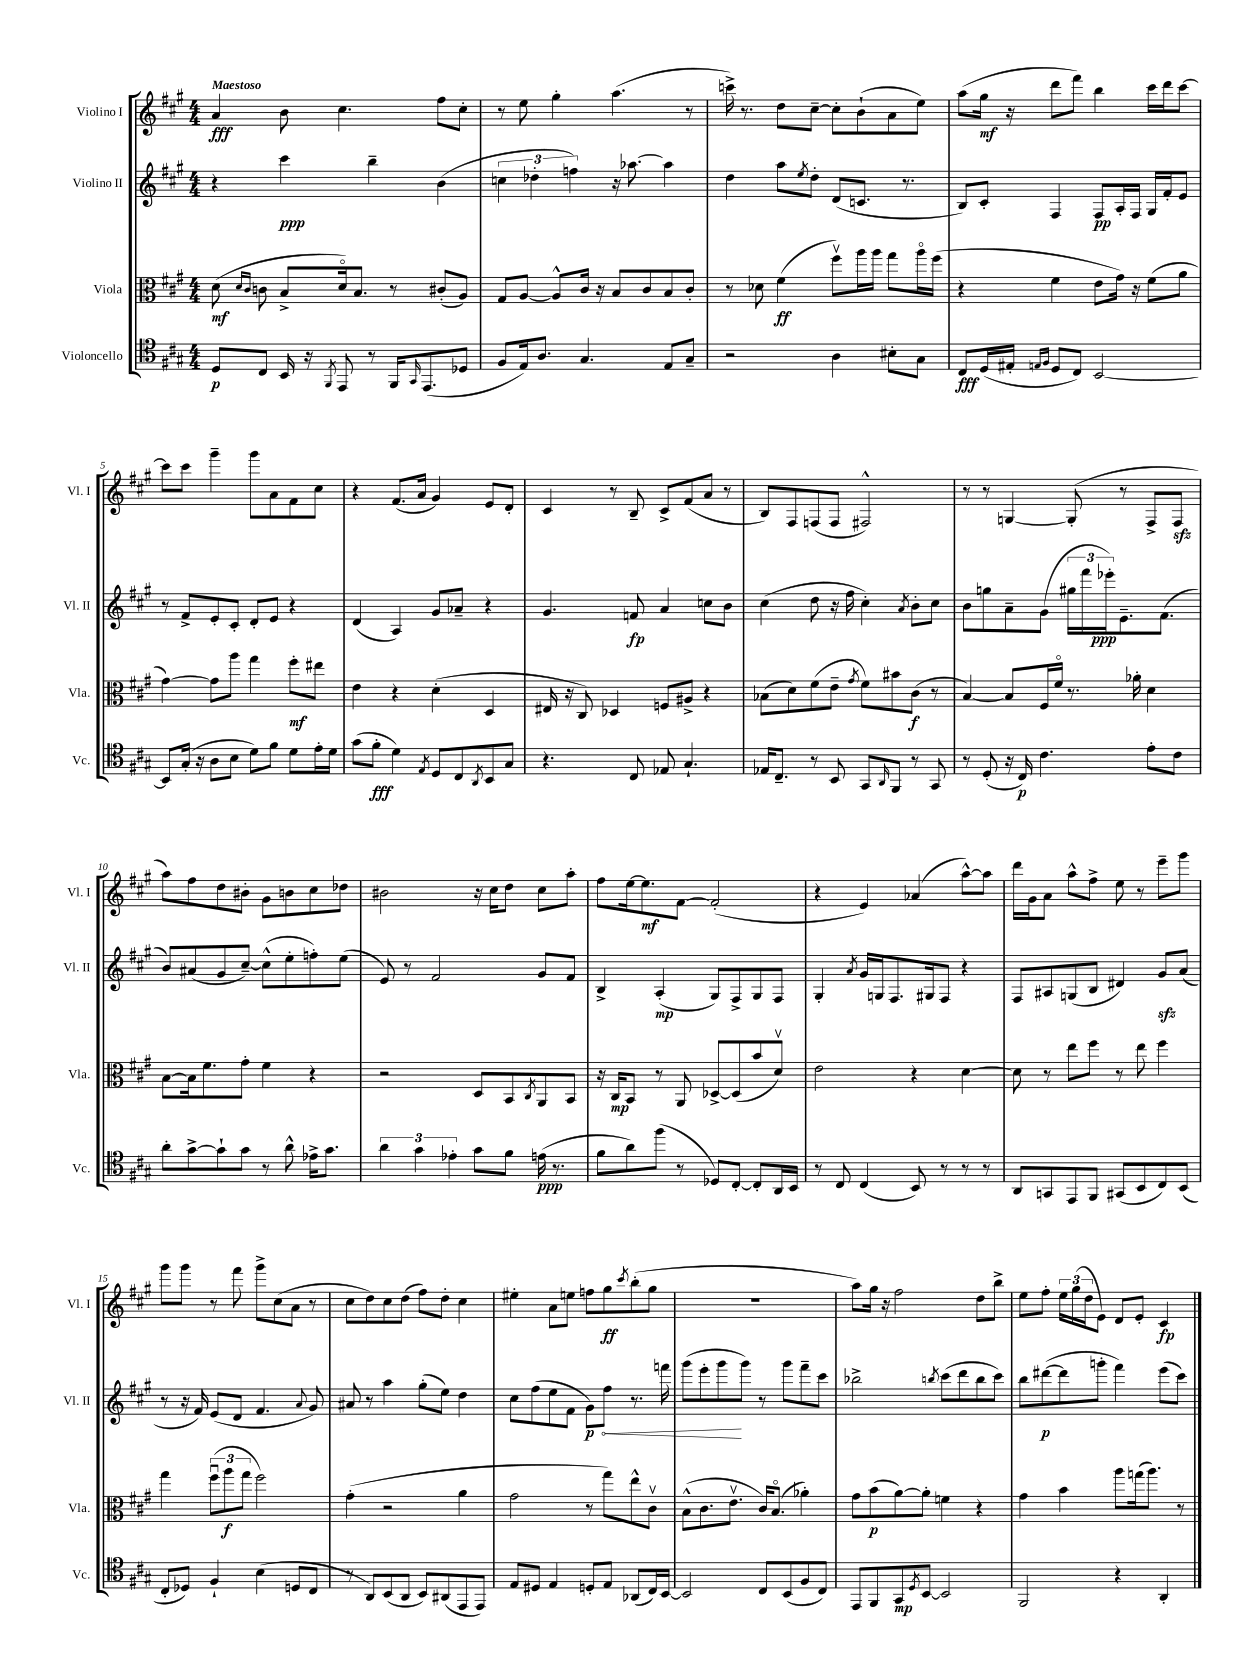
<<
\new StaffGroup <<
\new Staff = "s0" \with { instrumentName = "Violino I" shortInstrumentName = "Vl. I" } {
    \clef treble \key a \major \numericTimeSignature \time 4/4 \tempo "Maestoso"
    a'4\fff b'8 cis''4. fis''8 cis''8-. |
    r8 e''8 gis''4-. a''4.( r8 |
    c'''16->) r8. d''8 cis''8~-- cis''8-. b'8-!( a'8 e''8) |
    a''8( gis''16\mf r16 d'''8 fis'''8) b''4 cis'''16 d'''16 cis'''8~ |
    cis'''8 cis'''8 gis'''4-- gis'''8 a'8 fis'8 cis''8 |
    r4 fis'8.( a'16 gis'4) e'8 d'8-. |
    cis'4 r8 b8-- cis'8-> fis'8( a'8 r8 |
    b8) fis8 f8( f8 fis2-^) |
    r8 r8 g4~ g8-.( r8 fis8-> fis8\sfz |
    a''8) fis''8 d''8 bis'8-. gis'8 b'8 cis''8 des''8 |
    bis'2 r16 cis''16 d''8 cis''8 a''8-. |
    fis''8 e''16~ e''8.\mf fis'8~ fis'2-.( |
    r4 e'4) aes'4( a''8~-^) a''8 |
    d'''16 gis'16 a'8 a''8-^ fis''8-> e''8 r8 e'''8-- gis'''8 |
    gis'''8 gis'''8 r8 fis'''8 gis'''8-> cis''8( a'8 r8 |
    cis''8 d''8) cis''8 d''8( fis''8) d''8-. cis''4 |
    eis''4-. a'8 e''8 f''8 gis''8\ff \acciaccatura { cis'''8 } b''8-.( gis''8 |
    R1 |
    a''8) gis''16 r16 fis''2 d''8 b''8-> |
    e''8 fis''8-. \tuplet 3/2 { e''16 gis''16( d''16 } e'8) d'8 e'8-. cis'4\fp \bar "|." |
}
\new Staff = "s1" \with { instrumentName = "Violino II" shortInstrumentName = "Vl. II" } {
    \clef treble \key a \major \numericTimeSignature \time 4/4
    r4 cis'''4\ppp b''4-- b'4( |
    \tuplet 3/2 { c''4 des''4-. f''4) } r16 aes''8.~ aes''4 |
    d''4 a''8 \acciaccatura { e''8 } d''8-. d'8( c'8. r8. |
    b8) cis'8-. fis4 fis8\pp a16-. fis16 gis16 fis'16-. e'8 |
    r8 fis'8-> e'8-. cis'8-. d'8-. e'8 r4 |
    d'4( a4) gis'8 aes'8-- r4 |
    gis'4. f'8\fp a'4 c''8 b'8 |
    cis''4( d''8 r16 fis''16 cis''4-.) \acciaccatura { a'8 } b'8-. cis''8 |
    b'8 g''8 a'8-- gis'8( \tuplet 3/2 { gis''16 fis'''16 ees'''16-.\ppp) } e'8.-- fis'8.( |
    b'8) ais'8( gis'8 cis''8~--) cis''8-^( e''8-. f''8-.) e''8( |
    e'8) r8 fis'2 gis'8 fis'8 |
    b4-> a4-.\mp( gis8) fis8-> gis8 fis8 |
    gis4-. \acciaccatura { a'8 } gis'16 g16 fis8. gis16 fis8 r4 |
    fis8 ais8 g8( b8 dis'4) gis'8\sfz a'8( |
    r8 r16 fis'16) e'8( d'8 fis'4. \appoggiatura { a'8 } gis'8) |
    ais'8 r8 a''4 gis''8-.( e''8) d''4 |
    cis''8 fis''8( e''8 fis'8 gis'8\p) \once \override Hairpin.circled-tip = ##t fis''8\< r8. f'''16 |
    gis'''8( e'''8-. gis'''8\! gis'''8) r8 gis'''8 fis'''8-- cis'''8 |
    bes''2-> \acciaccatura { b''8 } cis'''8( d'''8 b''8 cis'''8) |
    b''8 dis'''8~\p( dis'''8 g'''8-. fis'''4) e'''8( cis'''8) \bar "|." |
}
\new Staff = "s2" \with { instrumentName = "Viola" shortInstrumentName = "Vla." } {
    \clef alto \key a \major \numericTimeSignature \time 4/4
    d'8\mf( \grace { d'16 cis'16 } c'8 b8-> d'16\flageolet) b8. r8 cis'8-.( a8) |
    gis8 a8~ a8-^ cis'16 r16 b8 cis'8 b8 cis'8-. |
    r8 des'8 fis'4\ff( fis''8\upbow) a''16 a''16 gis''8 a''16\flageolet fis''16( |
    r4 fis'4 e'8 gis'16) r16 fis'8( a'8 |
    gis'4~) gis'8 a''8 gis''4 fis''8-.\mf eis''8 |
    e'4 r4 d'4-.( d4 |
    eis16 r16 cis8) des4 f8 ais8-> r4 |
    bes8( d'8) fis'8( e'8-- \acciaccatura { gis'8 } fis'8) bis'8 cis'8\f( r8 |
    b4~) b8 fis16 fis'16\flageolet r8. aes'16-. d'4 |
    b8~ b16 fis'8. gis'8-. fis'4 r4 |
    r2 d8 b,8 \acciaccatura { cis8 } a,8 b,8 |
    r16 cis16\mp b,8 r8 a,8 des8~-> des8( b'8 d'8\upbow) |
    e'2 r4 d'4~ |
    d'8 r8 e''8 fis''8 r8 e''8 fis''4 |
    gis''4 \tuplet 3/2 { fis''8\downbow( a''8\f gis''8 } fis''2) |
    gis'4-.( r2 a'4 |
    gis'2 r8 gis''8) e''8-^ cis'8\upbow |
    b8-^( cis'8. e'8.\upbow cis'16) b8.\flageolet( aes'4-.) |
    gis'8 b'8\p( a'8~) a'8-. f'4 r4 |
    gis'4 b'4 a''8 g''16( a''8.) r8 \bar "|." |
}
\new Staff = "s3" \with { instrumentName = "Violoncello" shortInstrumentName = "Vc." } {
    \clef tenor \key a \major \numericTimeSignature \time 4/4
    d8\p cis8 b,16 r16 \acciaccatura { fis,8 } e,8 r8 fis,16 \grace { gis,16 } e,8.( des8 |
    fis8 e16) a8. gis4. e8 gis8-- |
    r2 a4 bis8-. gis8 |
    cis8\fff d16( eis16-. \grace { e16 fis16 } d8 cis8) b,2~ |
    b,8 gis16-.( r16 a8 b8 d'8) fis'8 d'8 e'16-. d'16 |
    gis'8( fis'8-.\fff d'4) \acciaccatura { e8 } d8 cis8 \acciaccatura { a,8 } b,8 gis8 |
    r4. cis8 ees8 gis4.-! |
    ees16 cis8.-- r8 b,8 gis,8 \grace { a,16 } fis,8 r8 gis,8 |
    r8 d8-.( r16 cis16\p) cis'4. e'8-. cis'8 |
    a'8-. gis'8~-> gis'8-! gis'8 r8 a'8-^ ees'16-> gis'8. |
    \tuplet 3/2 { a'4 gis'4 ees'4-. } gis'8 fis'8 e'16\ppp( r8. |
    fis'8 a'8) fis''8( r8 des8) cis8~-. cis8-. a,16 b,16 |
    r8 cis8 cis4( b,8) r8 r8 r8 |
    a,8 g,8 e,8 fis,8 gis,8( b,8 cis8) b,8( |
    cis8-. des8) fis4-! b4( d8 cis8 |
    r8 a,8) b,8( a,8 b,8) ais,8( e,8 e,8) |
    e8 dis8 e4 d8-. e8 aes,8( cis16) b,16~ |
    b,2 cis8 b,8( fis8 cis8) |
    e,8 fis,8 gis,8\mp \acciaccatura { d8 } b,8~ b,2 |
    fis,2 r4 a,4-. \bar "|." |
}
>>
>>
